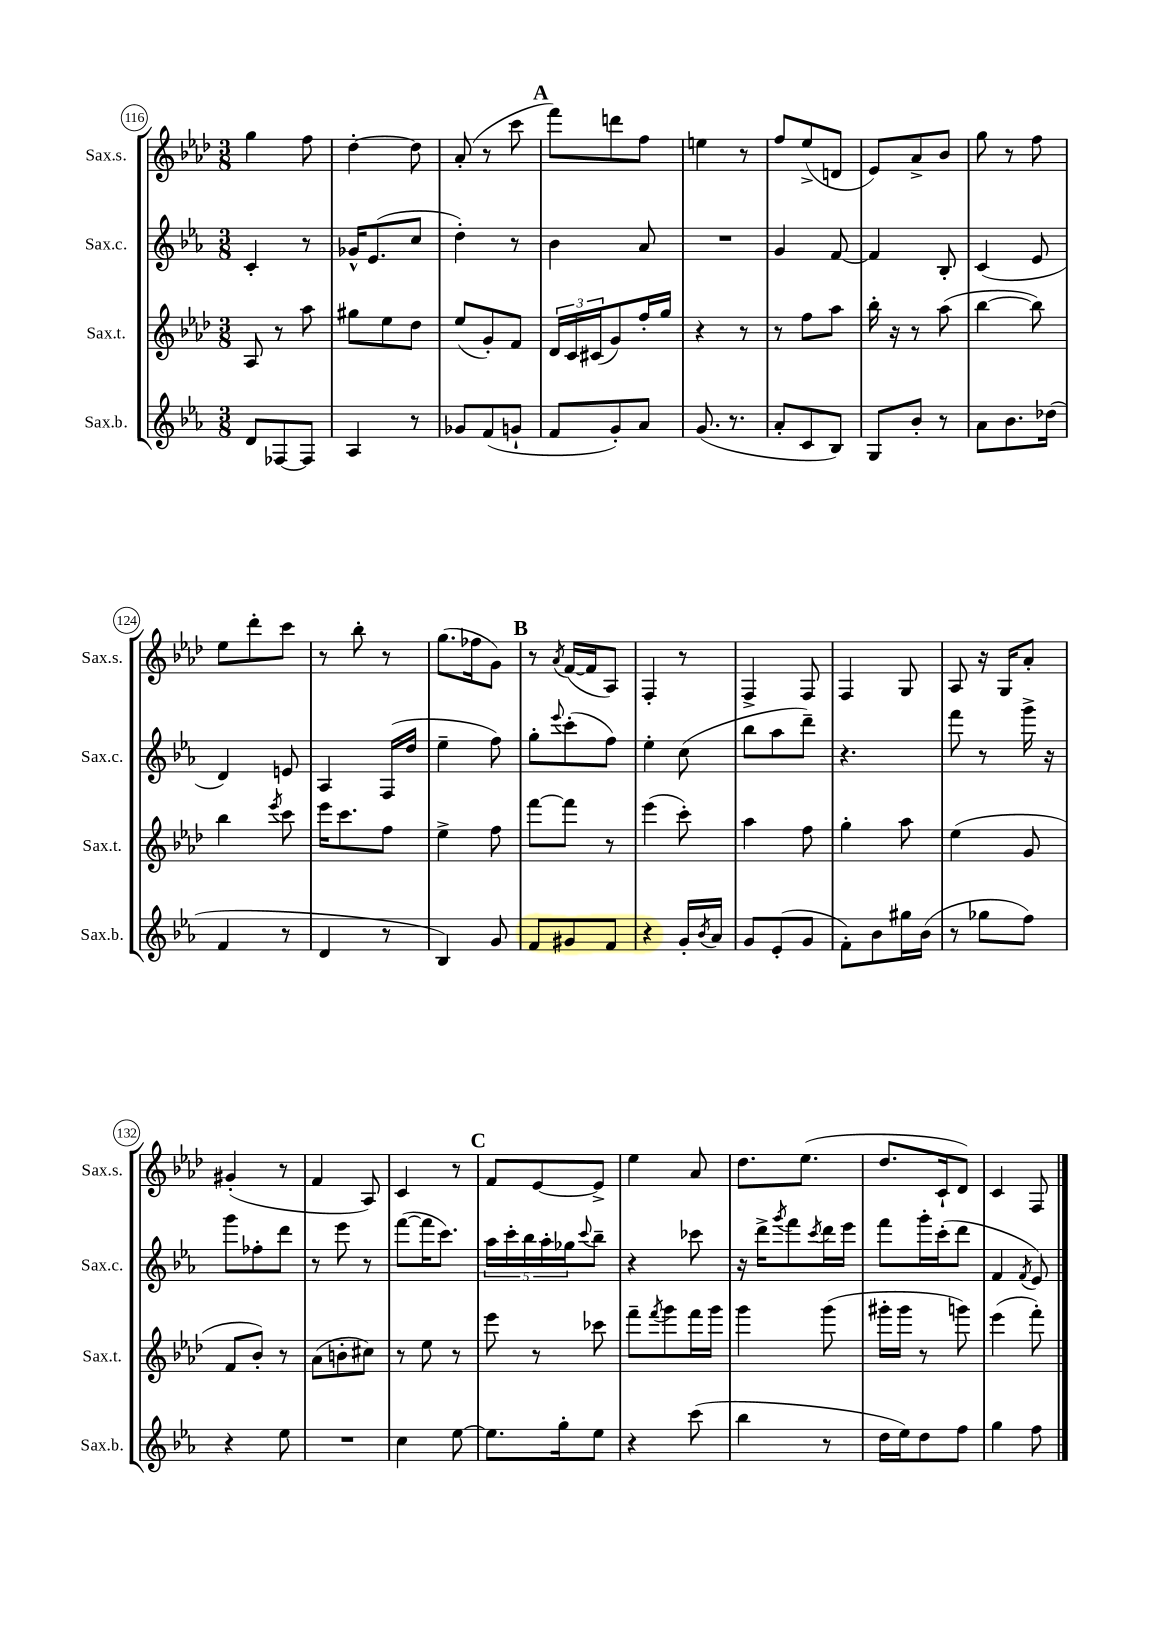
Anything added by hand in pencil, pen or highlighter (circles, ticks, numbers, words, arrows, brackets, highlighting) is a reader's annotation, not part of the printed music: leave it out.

**kern	**kern	**kern	**kern
*staff4	*staff3	*staff2	*staff1
*clefG2	*clefG2	*clefG2	*clefG2
*k[b-e-a-]	*k[b-e-a-d-]	*k[b-e-a-]	*k[b-e-a-d-]
*M3/8	*M3/8	*M3/8	*M3/8
8d	8A-	4c'	4gg
[8F-	8r	.	.
8F-]	8aa-	8r	8ff
=	=	=	=
4A-	8gg#	16g-^^	[4dd-'
.	.	(8.e-	.
.	8ee-	.	.
8r	8dd-	8cc	8dd-]
=	=	=	=
8g-	(8ee-	4dd')	(8a-'
(8f	8g')	.	8r
8g`	8f	8r	8ccc
=	=	=	=
8f	24d-	4b-	8fff)
.	24c	.	.
.	(24c#	.	.
8g')	8g)	.	8ddd
8a-	16ff'	8a-	8ff
.	16gg	.	.
=	=	=	=
(8.g	4r	4.r	4ee
8.r	.	.	.
.	8r	.	8r
=	=	=	=
8a-'	8r	4g	8ff
8c	8ff	.	(8ee-^
8B-)	8aa-	[8f	8d
=	=	=	=
8G	16bb-'	4f]	8e-)
.	16r	.	.
8b-'	8r	.	8a-^
8r	(8aa-	8B-'	8b-
=	=	=	=
8a-	[4bb-	(4c	8gg
8.b-	.	.	8r
.	8bb-])	8e-	8ff
(16dd-	.	.	.
=	=	=	=
4f	4bb-	4d)	8ee-
.	.	.	8ddd-'
.	8qeee-	.	.
8r	8ccc	8e	8ccc
=	=	=	=
4d	16eee-	4A-	8r
.	8.ccc	.	.
.	.	.	8bb-'
8r	8ff	(16F	8r
.	.	16dd	.
=	=	=	=
4B-)	4ee-^	4ee-~	(8.gg
.	.	.	16ff-
8g	8ff	8ff)	8g)
=	=	=	=
8f	[8fff	8gg'	8r
.	.	8qqeee-	8qa-
8g#	8fff]	(8ccc'	([16f
.	.	.	16f]
8f	8r	8ff)	8A-)
=	=	=	=
4r	(4eee-	4ee-'	4F'
16g'	8ccc')	(8cc	8r
8qb-	.	.	.
16a-	.	.	.
=	=	=	=
8g	4aa-	8bb-	4F^
(8e-'	.	8aa-	.
8g	8ff	8ddd~)	8F
=	=	=	=
8f')	4gg'	4.r	4F
8b-	.	.	.
16gg#	8aa-	.	8G
(16b-	.	.	.
=	=	=	=
8r	(4ee-	8fff	8A-
8gg-	.	8r	16r
.	.	.	16G
8ff)	8g	16ggg^	8a-'
.	.	16r	.
=	=	=	=
4r	8f	8ggg	(4g#'
.	8b-')	8ff-'	.
8ee-	8r	8ddd	8r
=	=	=	=
4.r	(8a-	8r	4f
.	8b'	8eee-	.
.	8cc#)	8r	8A-)
=	=	=	=
4cc	8r	([8fff	4c
.	8ee-	16fff]	.
.	.	8.ccc)	.
[8ee-	8r	.	8r
=	=	=	=
8.ee-]	8eee-	20aa-	8f
.	.	20ccc'	.
.	.	20bb-	.
.	8r	.	[8e-
.	.	20aa-'	.
16gg'	.	.	.
.	.	20gg-	.
.	.	8qqccc	.
8ee-	8ccc-	8bb-~	8e-^]
=	=	=	=
4r	8fff~	4r	4ee-
.	8qfff	.	.
.	8ggg	.	.
(8ccc	16fff	8ccc-	8a-
.	16ggg	.	.
=	=	=	=
4bb-	4ggg	16r	8.dd-
.	.	16ddd^	.
.	.	8qggg	.
.	.	8fff	.
.	.	.	(8.ee-
.	.	8qccc	.
8r	(8ggg	16ddd	.
.	.	16eee-	.
=	=	=	=
16dd	16ggg#'	8fff	8.dd-
16ee-)	16ggg#	.	.
8dd	8r	16ggg'	.
.	.	(16ccc'	16c`
8ff	8ggg)	8ddd	8d-)
=	=	=	=
4gg	(4eee-	4f	4c
.	.	8qf	.
8ff	8fff')	8e-)	8F
==	==	==	==
*-	*-	*-	*-
